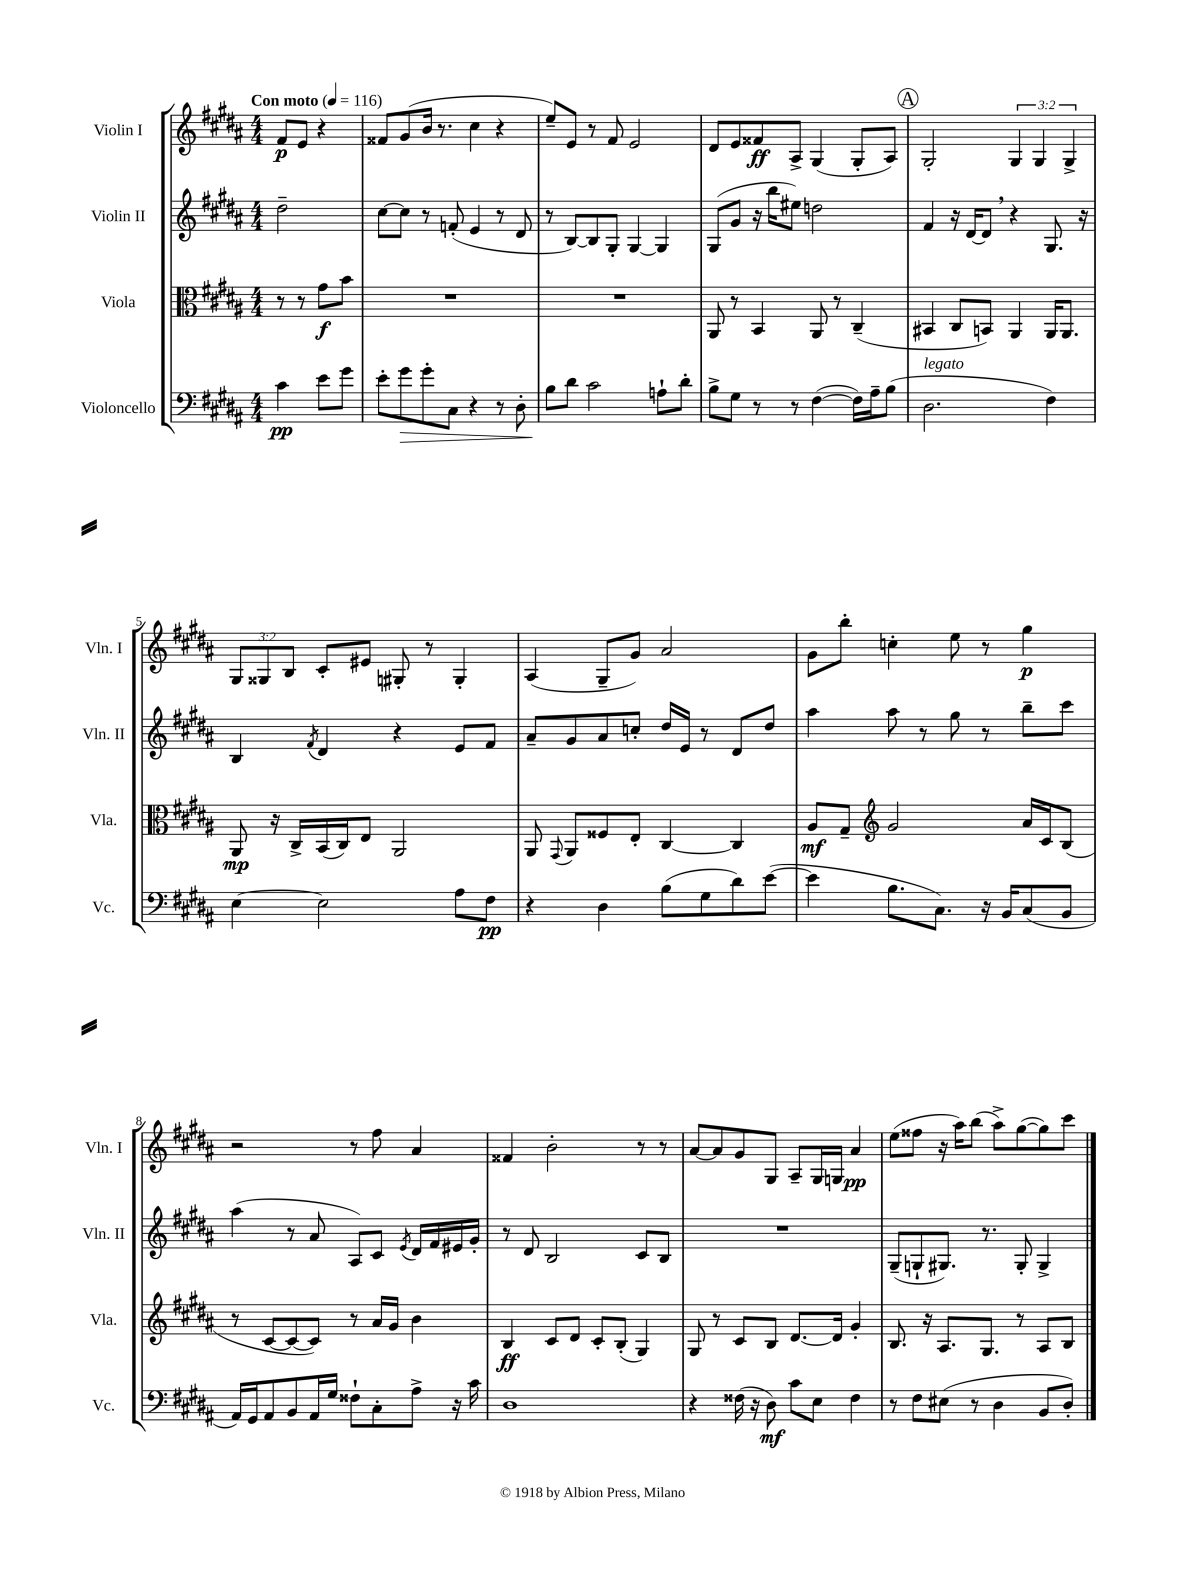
<<
\new StaffGroup <<
\new Staff = "s0" \with { instrumentName = "Violin I" shortInstrumentName = "Vln. I" } {
    \clef treble \key b \major \numericTimeSignature \time 4/4 \override Staff.TupletNumber.text = #tuplet-number::calc-fraction-text \partial 2 \tempo "Con moto" 4 = 116
    \autoBeamOff fis'8[\p e'8] r4 |
    fisis'8[ gis'8( b'16] r8. cis''4 r4 |
    e''8[--) e'8] r8 fis'8 e'2 |
    dis'8[ e'8 fisis'8\ff ais8]-> gis4( gis8[-. ais8]) |
    \mark \markup { \circle "A" } gis2-. \tuplet 3/2 { gis4 gis4 gis4-> } |
    \tuplet 3/2 { gis8[ gisis8 b8] } cis'8[-. eis'8] gis8-. r8 gis4-. |
    ais4( gis8[-- gis'8]) ais'2 |
    gis'8[ b''8]-. c''4-. e''8 r8 gis''4\p |
    r2 r8 fis''8 ais'4 |
    fisis'4 b'2-. r8 r8 |
    ais'8[~ ais'8 gis'8 gis8] ais8[-- gis16 g16] ais'4\pp |
    e''8[( fisis''8] r16 ais''16[) b''8]( ais''8[->) gis''8~( gis''8) cis'''8] \bar "|." |
}
\new Staff = "s1" \with { instrumentName = "Violin II" shortInstrumentName = "Vln. II" } {
    \clef treble \key b \major \numericTimeSignature \time 4/4 \partial 2
    \autoBeamOff dis''2-- |
    cis''8[~ cis''8] r8 f'8-.( e'4 r8 dis'8 |
    r8 b8[~) b8 gis8]-. gis4~ gis4 |
    gis8[( gis'8] r16 b''16[ eis''8]) d''2 |
    \mark \markup { \circle "A" } fis'4 r16 dis'16[~ dis'8] \breathe r4 gis8. r16 |
    b4 \acciaccatura { fis'8 } dis'4 r4 e'8[ fis'8] |
    ais'8[-- gis'8 ais'8 c''8]-. dis''16[ e'16] r8 dis'8[ dis''8] |
    ais''4 ais''8 r8 gis''8 r8 b''8[-- cis'''8] |
    ais''4( r8 ais'8 ais8[) cis'8] \acciaccatura { e'8 } dis'16[ fis'16 eis'16 gis'16]-. |
    r8 dis'8 b2 cis'8[ b8] |
    R1 |
    gis8[--( g8-! gis8.]) r8. gis8-. gis4-> \bar "|." |
}
\new Staff = "s2" \with { instrumentName = "Viola" shortInstrumentName = "Vla." } {
    \clef alto \key b \major \numericTimeSignature \time 4/4 \partial 2
    \autoBeamOff r8 r8 gis'8[\f b'8] |
    R1 |
    R1 |
    ais,8 r8 b,4 ais,8 r8 cis4--( |
    \mark \markup { \circle "A" } bis,4 cis8[ b,8]) ais,4 ais,16[ ais,8.] |
    ais,8\mp r16 cis16[-> b,16( cis16) e8] ais,2 |
    ais,8 \appoggiatura { gis,8 } ais,8[ fisis8 e8]-. cis4~ cis4 |
    ais8[\mf gis8]-- \clef treble gis'2 ais'16[ cis'16 b8]( |
    r8 cis'8[~ cis'8~ cis'8]) r8 ais'16[ gis'16] b'4 |
    b4\ff cis'8[ dis'8] cis'8[-. b8]-.( gis4) |
    gis8 r8 cis'8[ b8] dis'8.[~ dis'16] gis'4-. |
    b8. r16 ais8.[ gis8.] r8 ais8[ b8] \bar "|." |
}
\new Staff = "s3" \with { instrumentName = "Violoncello" shortInstrumentName = "Vc." } {
    \clef bass \key b \major \numericTimeSignature \time 4/4 \partial 2
    \autoBeamOff cis'4\pp e'8[ gis'8] |
    e'8[-. gis'8\> gis'8-. cis8] r4 r8 dis8-. |
    b8[\! dis'8] cis'2 a8[-! dis'8]-. |
    b8[-> gis8] r8 r8 fis4~( fis16[) ais16-- b8]( |
    \mark \markup { \circle "A" } dis2.^\markup { \italic "legato" } fis4) |
    e4~ e2 ais8[ fis8]\pp |
    r4 dis4 b8[( gis8 dis'8) e'8]~( |
    e'4 b8.[ cis8.]) r16 b,16[ cis8( b,8] |
    ais,16[) gis,16 ais,8 b,8 ais,16 gis16] fisis8[-! cis8-. ais8]-> r16 cis'16 |
    dis1 |
    r4 fisis16( r16 dis8\mf) cis'8[ e8] fisis4 |
    r8 fis8[ eis8]( r8 dis4 b,8[ dis8]-.) \bar "|." |
}
>>
>>
